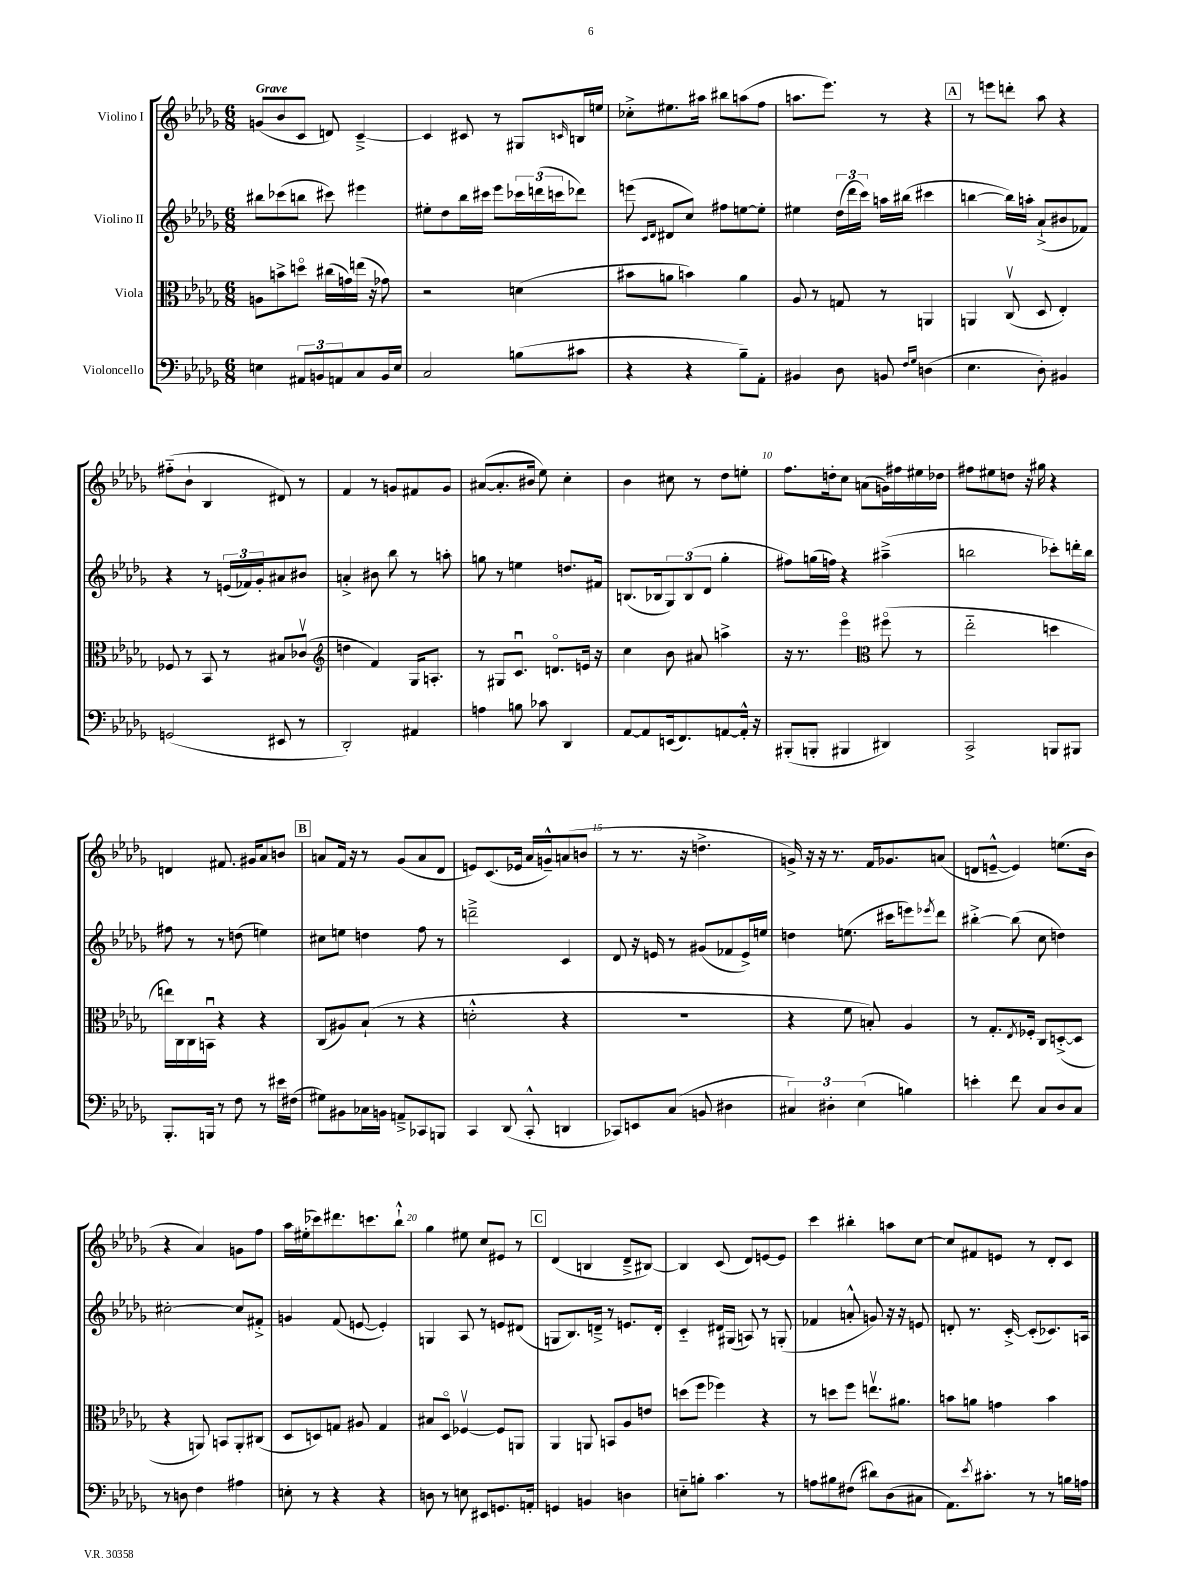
<<
\new StaffGroup <<
\new Staff = "s0" \with { instrumentName = "Violino I" } {
    \clef treble \key des \major \numericTimeSignature \time 6/8 \tempo "Grave"
    g'8( bes'8 c'8 d'8) c'4~---> |
    c'4 cis'8 r8 gis8 \grace { c'16 } b16 e''16 |
    ces''8-.-> eis''8. ais''16 bis''8 a''8( f''8 |
    a''8. ees'''8.) r8 r4 |
    \mark \markup { \box "A" } r8 e'''8 d'''8-. aes''8 r4 |
    fis''8-_( bes'8-! bes4 dis'8) r8 |
    f'4 r8 g'8 fis'8 g'8 |
    ais'8~( ais'8.-. bis'16 ees''8) c''4-. |
    bes'4 cis''8 r8 des''8 e''8-. |
    f''8. d''16-. c''8 a'8( g'16) fis''16 eis''16 des''16 |
    fis''8 eis''8 d''8 r16 gis''16 r4 |
    d'4 fis'8. gis'16 aes'8 b'8 |
    \mark \markup { \box "B" } a'8 f'16 r16 r8 ges'8( a'8 des'8 |
    e'8) c'8.( ees'16 aes'16 g'16---^) a'8( b'8 |
    r8 r8. r16 d''4.-> |
    g'16->) r16 r16 r8. f'16 ges'8. a'8( |
    d'8 e'8~---^ e'4) e''8.( bes'16 |
    r4 aes'4) g'8 f''8 |
    aes''16 eis''16-.( ces'''8) dis'''8. c'''8. bes''8-!-^ |
    ges''4 eis''8 c''8 eis'8 r8 |
    \mark \markup { \box "C" } des'4( b4 des'8---> bis8~) |
    bis4 c'8( des'8) e'8~ e'8 |
    c'''4 bis''4-. a''8 c''8~ |
    c''8 fis'8 e'8 r8 des'8-. c'8 \bar "|." |
}
\new Staff = "s1" \with { instrumentName = "Violino II" } {
    \clef treble \key des \major \numericTimeSignature \time 6/8
    bis''8 ces'''8( b''8 cis'''8) eis'''4 |
    eis''8-. des''8 bes''16 cis'''16 ees'''8 \tuplet 3/2 { ces'''16 d'''16( c'''16 } des'''8) |
    e'''8( \grace { c'16 des'16 } dis'8 c''8) fis''8 e''8~ e''8-. |
    eis''4 \tuplet 3/2 { des''16( des'''16 c'''16) } a''16 bis''16( cis'''4 |
    \mark \markup { \box "A" } b''4~ b''16) a''16-. aes'8-!->( bis'8 fes'8) |
    r4 r8 \tuplet 3/2 { e'16( fes'16) ges'16-. } ais'8 bis'8 |
    a'4-.-> bis'8 bes''8 r8 a''8-. |
    g''8 r8 e''4 d''8. fis'16 |
    b8.( bes16 \tuplet 3/2 { ges8) bes8( des'8 } ges''4-. |
    fis''8) g''16( f''16) r4 ais''4--->( |
    b''2 ces'''8-.) d'''16-. b''16 |
    fis''8 r8 r8 d''8( e''4) |
    \mark \markup { \box "B" } cis''8 e''8 d''4 f''8 r8 |
    d'''2---> c'4 |
    des'8 r16 e'16 r8 gis'8( fes'8 e'16->) e''16 |
    d''4 e''8.( cis'''16 e'''8) \acciaccatura { ees'''8 } des'''8 |
    bis''4~-.-> bis''8( c''8 d''4) |
    cis''2~-. cis''8 fis'8-.-> |
    g'4 f'8( e'8~ e'4-.) |
    g4 aes8 r8 e'8 dis'8( |
    \mark \markup { \box "C" } g8 bes8.) d'16---> r8 e'8. d'16-. |
    c'4-_ dis'16 gis16( a8) r8 g8-.( |
    fes'4 a'8-.-^ g'8) r16 r16 e'8 |
    d'8-. r8. c'16~-.-> c'8-.( ces'8.) a16 \bar "|." |
}
\new Staff = "s2" \with { instrumentName = "Viola" } {
    \clef alto \key des \major \numericTimeSignature \time 6/8
    a8 b'8-> d''8\flageolet cis''16( g'16) e''16( r16 ges'8) |
    r2 d'4( |
    bis'8 a'8 b'4) a'4 |
    aes8 r8 g8 r8 a,4 |
    \mark \markup { \box "A" } a,4 c8\upbow( des8 ees4-.) |
    fes8 r8 bes,8 r8 bis8 ces'8\upbow( |
    \clef treble d''4 f'4) ges16 a8.-. |
    r8 gis8 c'8.\downbow d'8.\flageolet e'16 r16 |
    c''4 bes'8 ais'8 a''4-> |
    r16 r8. ees'''4\flageolet \clef alto fis''8\flageolet( r8 |
    ees''2-_ d''4 |
    e''16) c16 c16 b,16\downbow r4 r4 |
    \mark \markup { \box "B" } c8( ais8) bes8-!( r8 r4 |
    d'2-.-^ r4 |
    R2. |
    r4 f'8 b8-.) aes4 |
    r8 ges8.-. \acciaccatura { ees8 } fes16-. c8 d8~-.->( d8 |
    r4 a,8) b,8 a,8-. cis8( |
    des8 d8) g8 ais8 g4 |
    bis8 des8\flageolet fes4~\upbow fes8 a,8 |
    \mark \markup { \box "C" } aes,4 a,8 b,8 aes8 e'8 |
    d''8( f''8 fes''4) r4 |
    r8 d''8 f''8 e''8.\upbow ais'8. |
    b'8 a'8 g'4 b'4 \bar "|." |
}
\new Staff = "s3" \with { instrumentName = "Violoncello" } {
    \clef bass \key des \major \numericTimeSignature \time 6/8
    e4 \tuplet 3/2 { ais,8 b,8 a,8 } c8 b,16 e16 |
    c2 b8( cis'8 |
    r4 r4 bes8--) aes,8-. |
    bis,4 des8 b,8 \grace { f16 ges16 } d4( |
    \mark \markup { \box "A" } ees4. des8-.) bis,4 |
    g,2( eis,8 r8 |
    des,2-.) ais,4 |
    a4 b8 ces'8 des,4 |
    aes,8~ aes,8 e,16( f,8.) a,8~ a,16-.-^ r16 |
    bis,,8-.( b,,8-. bis,,4 dis,4) |
    c,2-> b,,8 bis,,8 |
    bes,,8.-. b,,16 r8 f8 r8 eis'16 fis16( |
    \mark \markup { \box "B" } gis8) bis,8 ces16 b,16 a,8---> ces,8 b,,8 |
    c,4 des,8( c,8-.-^ d,4 |
    ces,8) e,8 c8( b,8 dis4 |
    \tuplet 3/2 { cis4) dis4-. ees4( } b4) |
    e'4-. f'8 c8 des8 c8 |
    r8 d8 f4 ais4 |
    e8-. r8 r4 r4 |
    d8 r8 e8 eis,8 g,8. a,16-. |
    \mark \markup { \box "C" } g,4 b,4 d4 |
    e8-_ b8-. c'4. r8 |
    a8 bis8 fis8( dis'8) des8( cis8 |
    aes,8.) \acciaccatura { ees'8 } cis'8.-. r8 r8 b16 a16 \bar "|." |
}
>>
>>
\layout { \context { \Score \override BarNumber.break-visibility = ##(#f #t #t) barNumberVisibility = #(every-nth-bar-number-visible 5) } }
